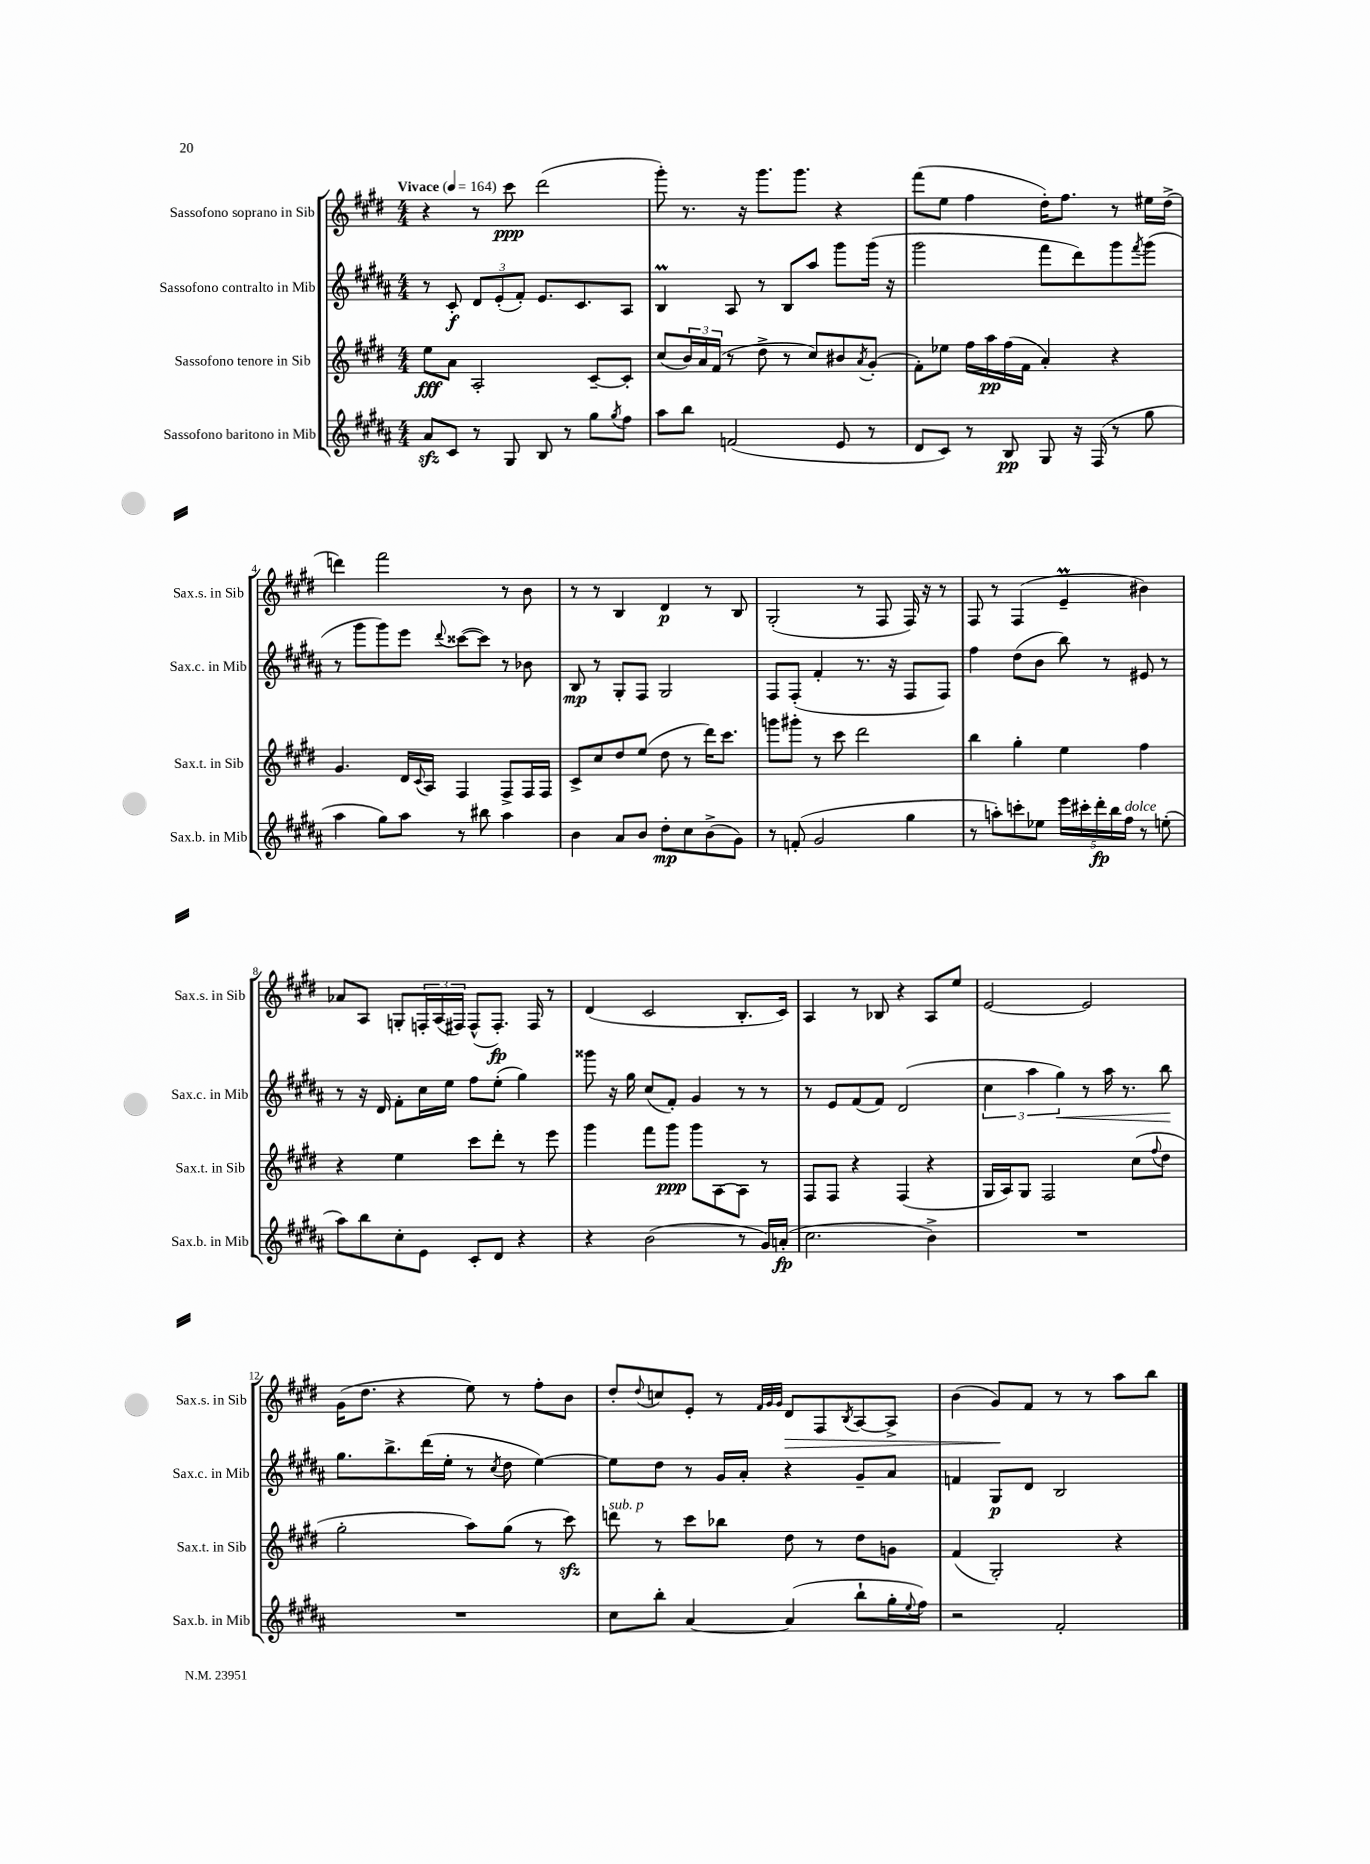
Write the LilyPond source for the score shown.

<<
\new StaffGroup <<
\new Staff = "s0" \with { instrumentName = "Sassofono soprano in Sib" shortInstrumentName = "Sax.s. in Sib" } {
    \clef treble \key e \major \numericTimeSignature \time 4/4 \tempo "Vivace" 4 = 164
    r4 r8 cis'''8\ppp dis'''2( |
    gis'''8-.) r8. r16 gis'''8. gis'''8. r4 |
    fis'''8( e''8 fis''4 dis''16-.) fis''8. r8 eis''16 dis''16->( |
    d'''4) fis'''2 r8 b'8 |
    r8 r8 b4 dis'4\p r8 b8 |
    gis2-.( r8 fis8 fis16) r16 r8 |
    fis8 r8 fis4( e'4--\prall bis'4) |
    aes'8 a8 g8-. \tuplet 3/2 { f16-. a16( fis16) } fis8-^( fis8.-.\fp) fis16 r8 |
    dis'4( cis'2 b8.-. cis'16) |
    a4 r8 bes8 r4 a8 e''8 |
    e'2~ e'2 |
    gis'16( dis''8. r4 e''8) r8 fis''8-. b'8 |
    dis''8-. \appoggiatura { dis''8 } c''8 e'8-. r8 \grace { fis'32 gis'32 gis'32 } dis'8\> fis8 \acciaccatura { b8 } a8~ a8-> |
    b'4( gis'8\!) fis'8 r8 r8 a''8 b''8 \bar "|." |
}
\new Staff = "s1" \with { instrumentName = "Sassofono contralto in Mib" shortInstrumentName = "Sax.c. in Mib" } {
    \clef treble \key b \major \numericTimeSignature \time 4/4
    r8 cis'8-.\f \tuplet 3/2 { dis'8 e'8-.( fis'8-.) } e'8. cis'8. ais8 |
    b4\prall ais8 r8 b8 ais''8 gis'''8 gis'''16( r16 |
    gis'''2 fis'''8 dis'''8) gis'''8 \acciaccatura { fis'''8 } gis'''8( |
    r8 gis'''8 gis'''8) e'''8 \appoggiatura { dis'''8 } cisis'''8~( cisis'''8) r8 bes'8 |
    b8\mp r8 gis8-. fis8 gis2 |
    fis8 fis8-.( fis'4-. r8. r16 fis8 fis8) |
    fis''4 dis''8( b'8 b''8) r8 eis'8 r8 |
    r8 r16 dis'16 fis'8-. cis''16 e''16 fis''8 e''8-.( gis''4) |
    gisis'''8 r16 gis''16 cis''8( fis'8-.) gis'4 r8 r8 |
    r8 e'8 fis'8( fis'8) dis'2( |
    \tuplet 3/2 { cis''4 ais''4 gis''4\<) } r8 ais''16 r8. b''8\! |
    gis''8. b''8.-> dis'''16( e''16-. r8 \acciaccatura { cis''8 } dis''8 e''4~) |
    e''8 dis''8 r8 gis'16 ais'16-. r4 gis'8-- ais'8 |
    f'4 gis8\p dis'8 b2 \bar "|." |
}
\new Staff = "s2" \with { instrumentName = "Sassofono tenore in Sib" shortInstrumentName = "Sax.t. in Sib" } {
    \clef treble \key e \major \numericTimeSignature \time 4/4
    e''8\fff a'8 a2-. cis'8~-- cis'8-. |
    cis''8( \tuplet 3/2 { b'16) a'16 fis'16( } r8 dis''8-> r8 cis''8) bis'8 \acciaccatura { a'8 } gis'8-.( |
    fis'8-.) ees''8 fis''16 a''16\pp fis''16( fis'16 a'4-.) r4 |
    gis'4. dis'16 \appoggiatura { cis'8 } a16 fis4 fis8-> fis16 fis16 |
    cis'8-> cis''8 dis''8 e''8( dis''8 r8 dis'''16) cis'''8. |
    g'''8 gis'''8-. r8 cis'''8 dis'''2 |
    b''4 gis''4-. e''4 fis''4 |
    r4 e''4 cis'''8 dis'''8-. r8 e'''8 |
    gis'''4 fis'''8 gis'''8\ppp gis'''8 a8~ a8 r8 |
    fis8 fis8 r4 fis4( r4 |
    gis16 a16) gis8 fis2 cis''8( \appoggiatura { fis''8 } dis''8 |
    gis''2-. a''8) gis''8( r8 cis'''8\sfz) |
    d'''8^\markup { \italic "sub. p" } r8 cis'''8 bes''8 dis''8 r8 dis''8 g'8 |
    fis'4( gis2-.) r4 \bar "|." |
}
\new Staff = "s3" \with { instrumentName = "Sassofono baritono in Mib" shortInstrumentName = "Sax.b. in Mib" } {
    \clef treble \key b \major \numericTimeSignature \time 4/4
    ais'8\sfz cis'8 r8 gis8 b8 r8 gis''8 \acciaccatura { gis''8 } fis''8 |
    ais''8 b''8 f'2( e'8 r8 |
    dis'8 cis'8) r8 b8\pp gis8 r16 fis16( r8 gis''8 |
    ais''4 gis''8) ais''8 r8 bis''8 ais''4 |
    b'4 ais'8 b'8 dis''8-.\mp cis''8 b'8->( gis'8) |
    r8 f'8-.( gis'2 gis''4 |
    r8 a''8-.) c'''8-. ees''8 \tuplet 5/4 { e'''16 cis'''16-. dis'''16-.\fp b''16 fis''16^\markup { \italic "dolce" } } r8 e''8-.( |
    ais''8) b''8 cis''8-. e'8 cis'8-. dis'8 r4 |
    r4 b'2( r8 gis'16) a'16-.\fp( |
    cis''2. b'4->) |
    R1 |
    R1 |
    cis''8 b''8-. ais'4~ ais'4( b''8-! gis''16-. \appoggiatura { e''8 } fis''16) |
    r2 fis'2-. \bar "|." |
}
>>
>>
